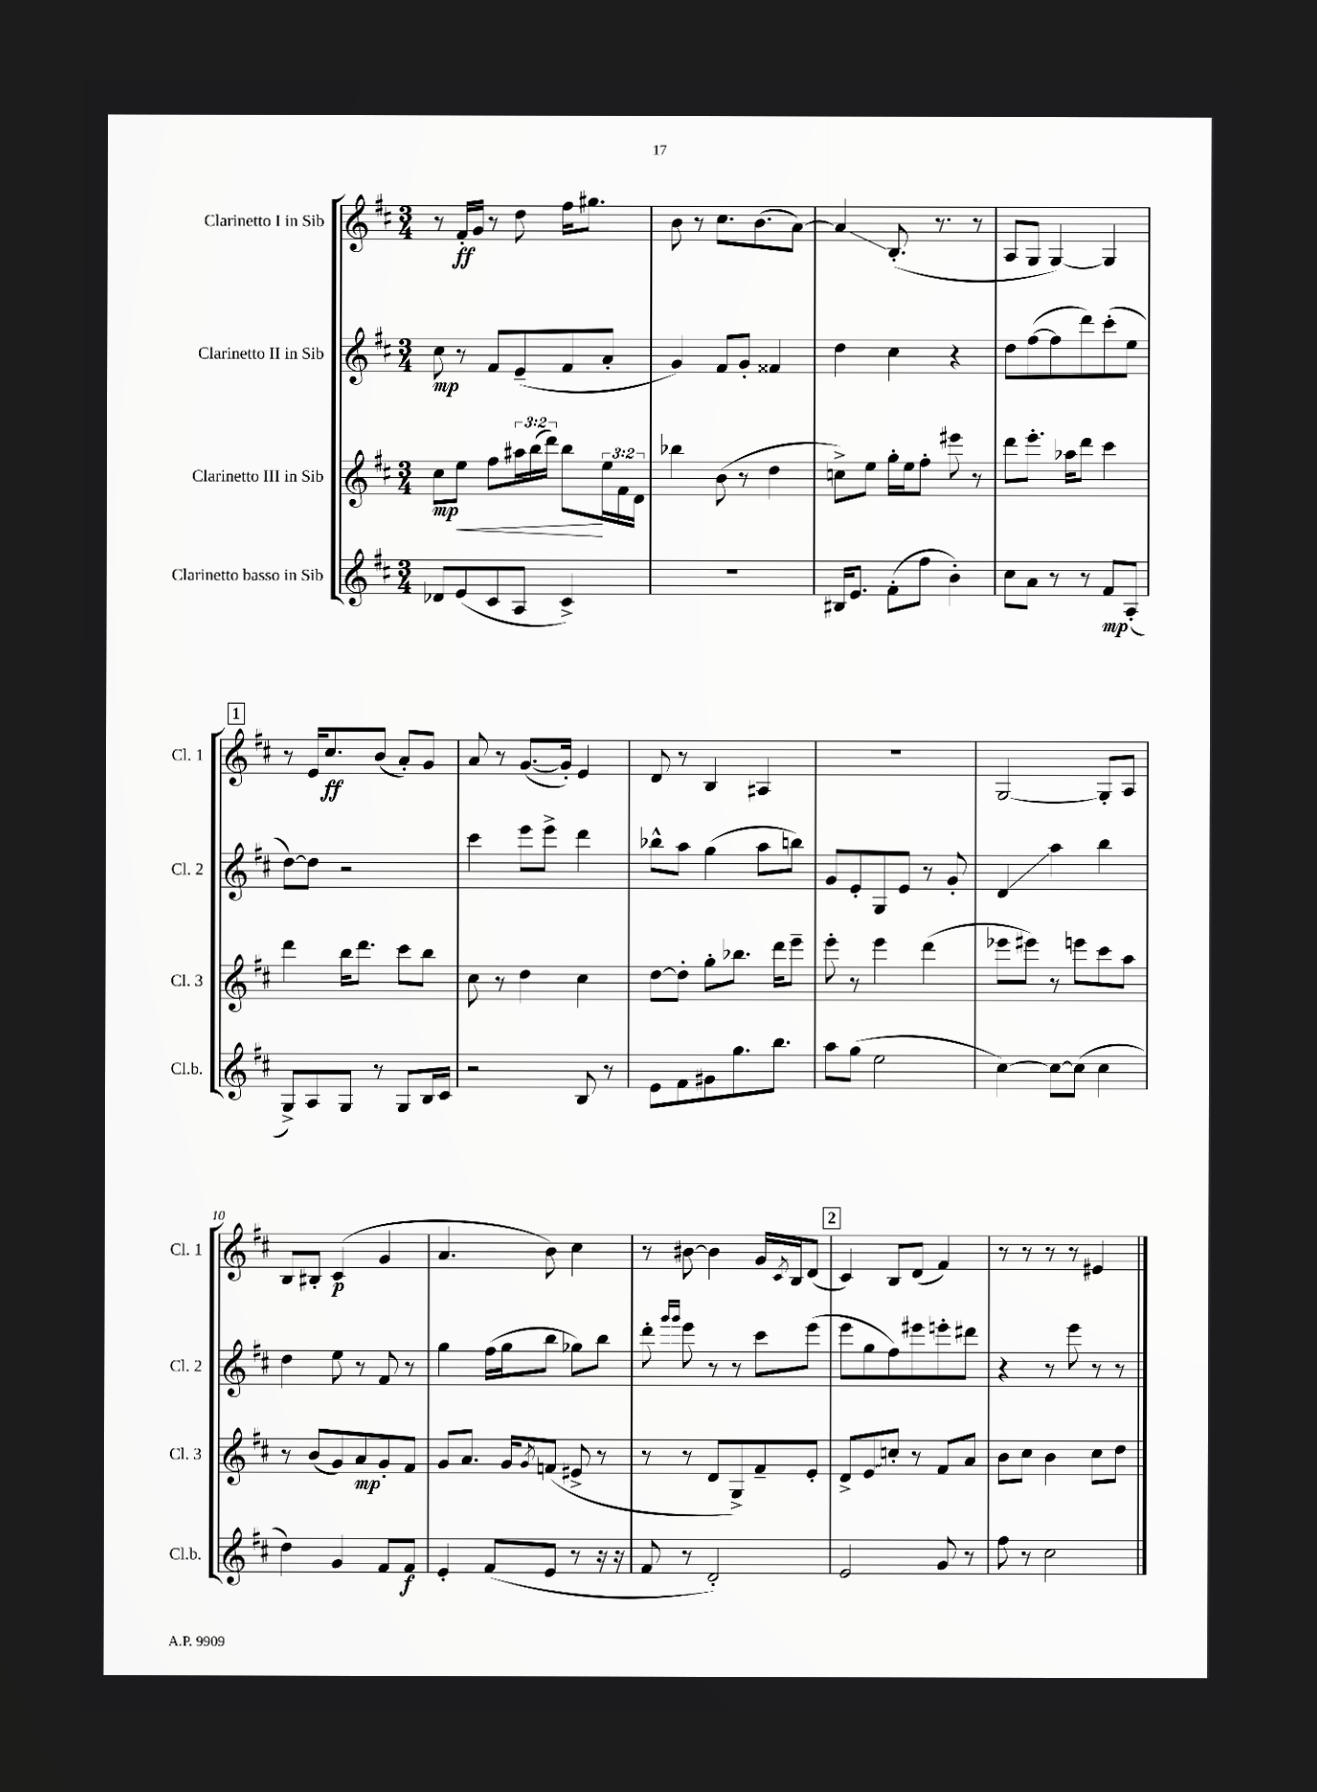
<<
\new StaffGroup <<
\new Staff = "s0" \with { instrumentName = "Clarinetto I in Sib" shortInstrumentName = "Cl. 1" } {
    \clef treble \key d \major \numericTimeSignature \time 3/4
    r8 fis'16-.\ff g'16 r8 d''8 fis''16 gis''8. |
    b'8 r8 cis''8. b'8.( a'8~) |
    a'4\glissando b8.-.( r8. r8 |
    a8 g8 g4~) g4 |
    \mark \markup { \box "1" } r8 e'16 cis''8.\ff b'8( a'8-.) g'8 |
    a'8 r8 g'8.~( g'16-.) e'4 |
    d'8 r8 b4 ais4 |
    R2. |
    g2~ g8-. a8 |
    b8 bis8-. cis'4\p( g'4 |
    a'4. b'8) cis''4 |
    r8 bis'8~ bis'4 g'16 \acciaccatura { cis'8 } b16 d'8( |
    \mark \markup { \box "2" } cis'4) b8 d'8( fis'4) |
    r8 r8 r8 r8 eis'4 \bar "|." |
}
\new Staff = "s1" \with { instrumentName = "Clarinetto II in Sib" shortInstrumentName = "Cl. 2" } {
    \clef treble \key d \major \numericTimeSignature \time 3/4
    cis''8\mp r8 fis'8 e'8--( fis'8 a'8-. |
    g'4) fis'8 g'8-. fisis'4 |
    d''4 cis''4 r4 |
    d''8 fis''8~( fis''8 d'''8) cis'''8-.( e''8 |
    \mark \markup { \box "1" } d''8~) d''8 r2 |
    cis'''4 e'''8 e'''8-> d'''4 |
    bes''8-^ a''8 g''4( a''8 b''8) |
    g'8 e'8-. g8 e'8 r8 g'8-. |
    d'4\glissando a''4 b''4 |
    d''4 e''8 r8 fis'8 r8 |
    g''4 fis''16( g''16 b''8 ges''8) b''8 |
    d'''8-. \grace { g'''16 g'''16 } e'''8 r8 r8 cis'''8 e'''8( |
    \mark \markup { \box "2" } e'''8 g''8 fis''8) eis'''8 e'''8-. dis'''8 |
    r4 r8 e'''8 r8 r8 \bar "|." |
}
\new Staff = "s2" \with { instrumentName = "Clarinetto III in Sib" shortInstrumentName = "Cl. 3" } {
    \clef treble \key d \major \numericTimeSignature \time 3/4 \override Staff.TupletNumber.text = #tuplet-number::calc-fraction-text
    cis''8\mp e''8\< fis''8 \tuplet 3/2 { ais''16 b''16( d'''16) } b''8\! \tuplet 3/2 { e''16 fis'16 d'16 } |
    bes''4 b'8( r8 d''4 |
    c''8->) e''8 g''16-. e''16 fis''8-. eis'''8 r8 |
    d'''8 e'''8.-. aes''16 d'''8 cis'''4 |
    \mark \markup { \box "1" } d'''4 b''16 d'''8. cis'''8 b''8 |
    cis''8 r8 d''4 cis''4 |
    d''8~ d''8-. g''8-. bes''8. d'''16 e'''8-- |
    e'''8-. r8 e'''4 d'''4( |
    ees'''8 eis'''8) r8 e'''8 cis'''8 a''8 |
    r8 b'8( g'8) a'8\mp g'8-. fis'8 |
    g'8 a'8. g'16 \acciaccatura { g'8 } f'8( eis'8-> r8 |
    r8 r8 d'8 g8->) fis'8-- e'8-. |
    \mark \markup { \box "2" } d'8-> \once \override Glissando.style = #'zigzag e'8\glissando c''8-. r8 fis'8 a'8 |
    b'8 cis''8 b'4 cis''8 d''8 \bar "|." |
}
\new Staff = "s3" \with { instrumentName = "Clarinetto basso in Sib" shortInstrumentName = "Cl.b." } {
    \clef treble \key d \major \numericTimeSignature \time 3/4
    des'8 e'8( cis'8 a8 cis'4->) |
    R2. |
    bis16 e'8. fis'8-.( fis''8 b'4-.) |
    cis''8 a'8 r8 r8 fis'8\mp a8-.( |
    \mark \markup { \box "1" } g8->) a8 g8 r8 g8 b16 cis'16 |
    r2 b8 r8 |
    e'8 fis'8 gis'8 g''8. b''8. |
    a''8 g''8( e''2 |
    cis''4~) cis''8~ cis''8( cis''4 |
    d''4) g'4 fis'8 fis'8\f |
    e'4-. fis'8( e'8 r8 r16 r16 |
    fis'8 r8 d'2-.) |
    \mark \markup { \box "2" } e'2 g'8 r8 |
    fis''8 r8 cis''2 \bar "|." |
}
>>
>>
